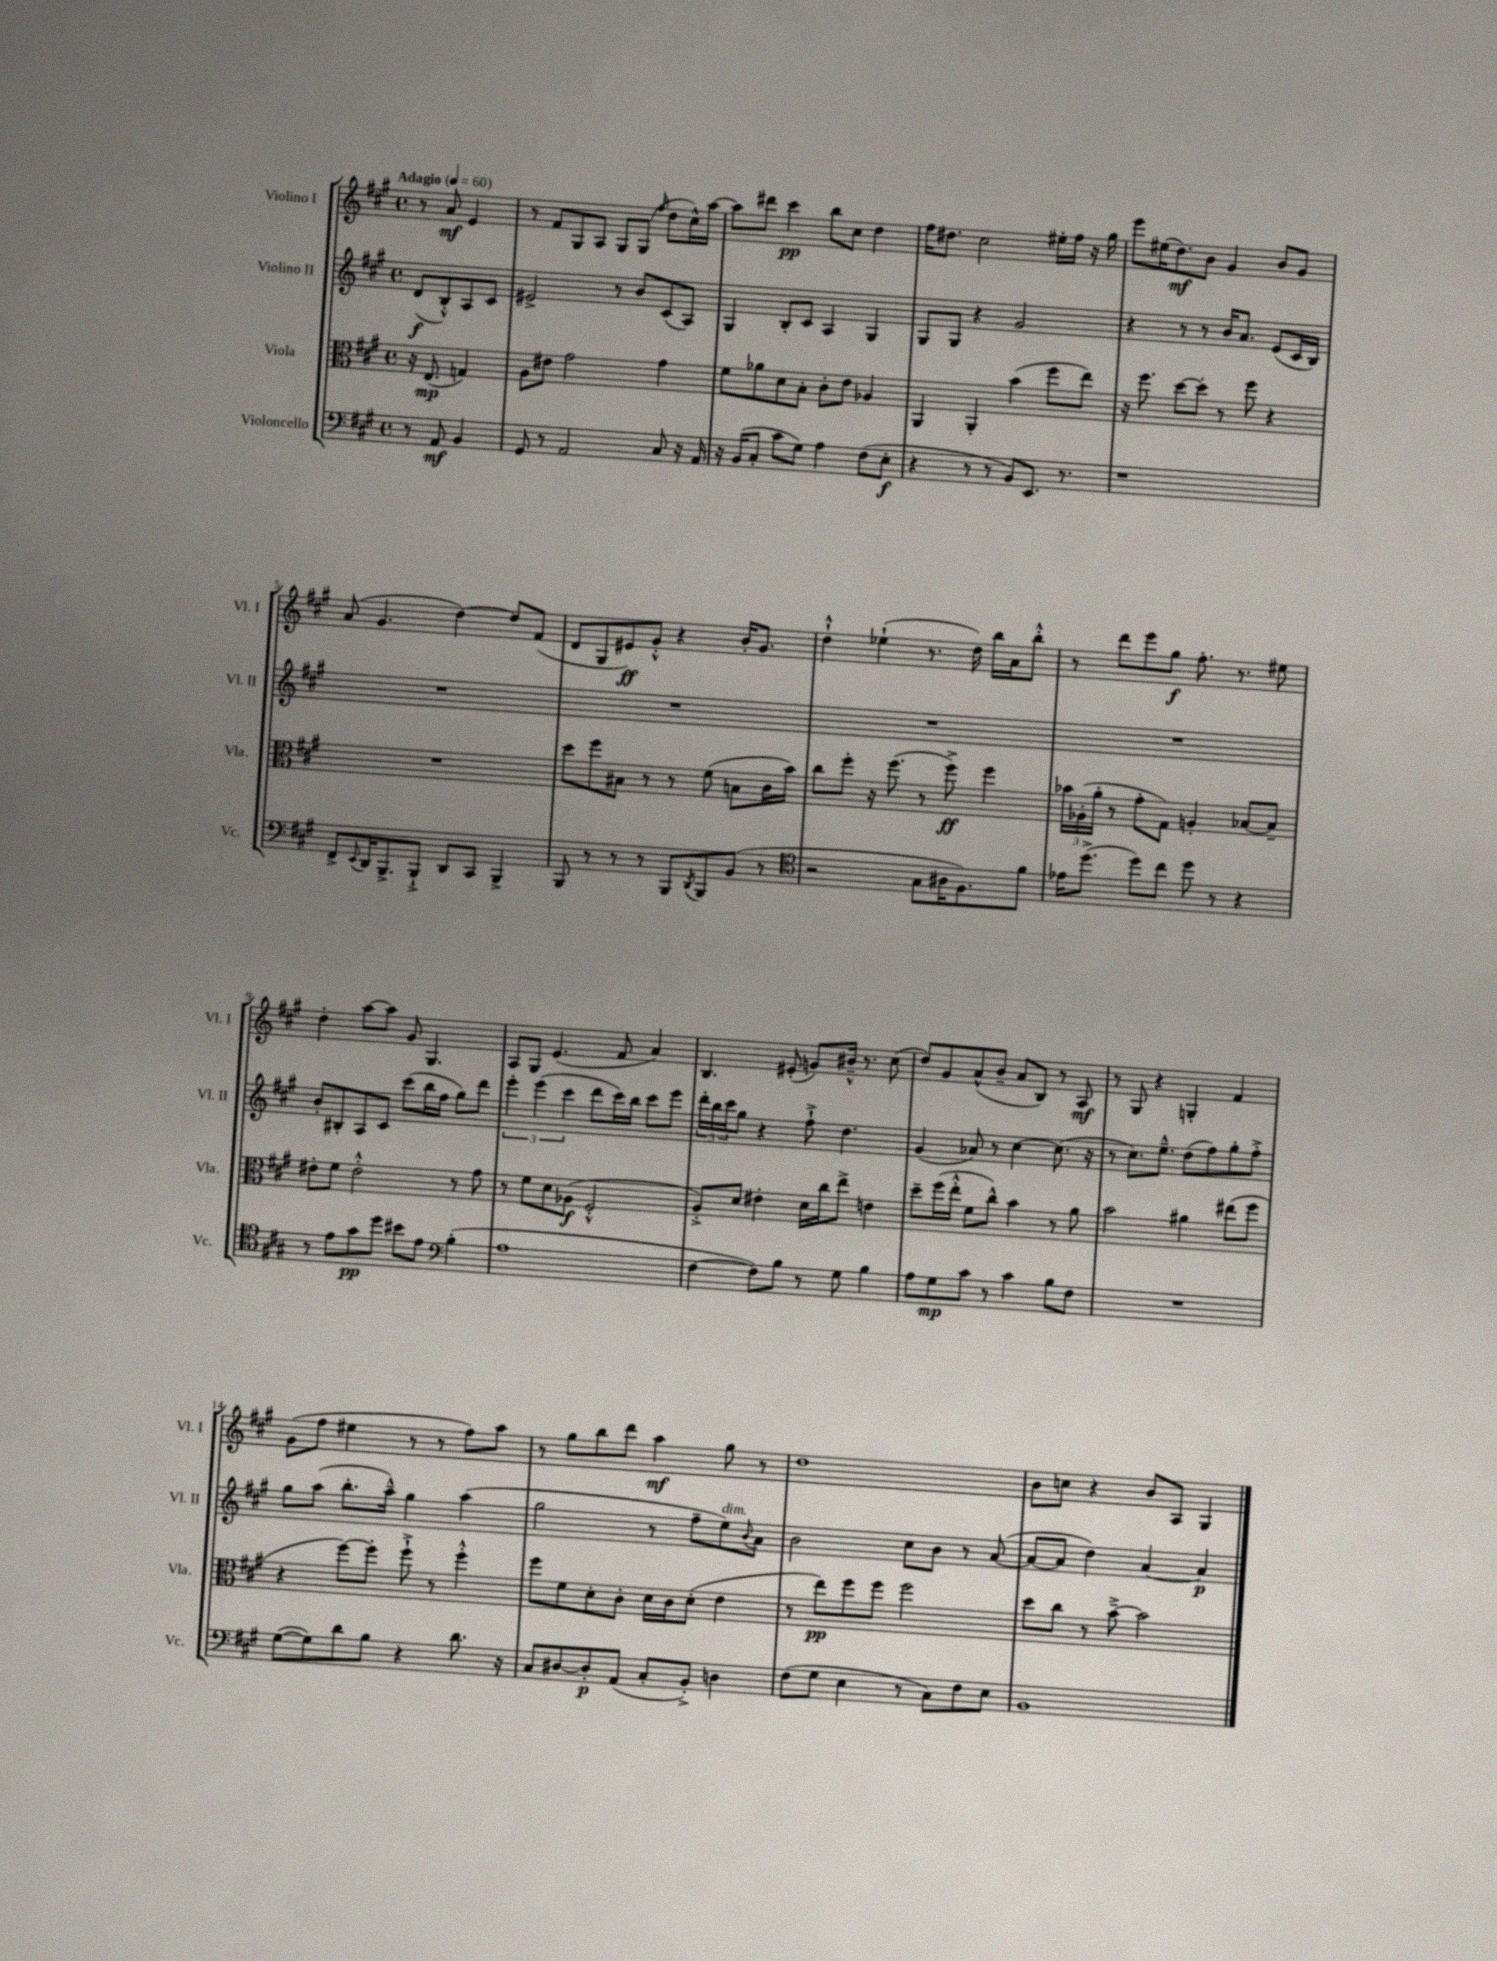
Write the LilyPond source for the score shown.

<<
\new StaffGroup <<
\new Staff = "s0" \with { instrumentName = "Violino I" shortInstrumentName = "Vl. I" } {
    \clef treble \key a \major \defaultTimeSignature \time 4/4 \partial 2 \tempo "Adagio" 4 = 60
    r8 a'8\mf e'4 |
    r8 fis'8 gis8 a8 gis8 gis8( \grace { fis''16 } d''8 cis''16-^) a''16~ |
    a''8 dis'''8 cis'''4\pp b''8 cis''8 d''4 |
    fis''16 dis''8. cis''2 eis''16-. fis''16 r16 gis''16 |
    e'''8 eis''16( d''8.\mf) b'8 gis'4 b'8 gis'8 |
    a'8( gis'4. d''4~) d''8 fis'8( |
    d'8 gis8 eis'8\ff) gis'8-.-^ r4 b'16-. gis'8. |
    d''4-!-^ ees''4-!( r8. d''16) b''16 a'16 b''8-.-^ |
    r8 d'''8 e'''8 gis''8\f fis''8.-. r8. eis''8 |
    d''4-. a''8~ a''8 gis'8 gis4. |
    a8 gis8 e'4.( fis'8 a'4) |
    b4. eis'8-.( g'8) bis'16---^ r8. cis''8( |
    d''8) gis'8 a'8-^( b'8-- a'8 b8) r8 a8\mf |
    r8 gis8 r4 g4-. fis'4 |
    gis'8( fis''8 eis''4 r8 r8 fis''8) a''8 |
    r8 gis''8 b''8 d'''8 a''4\mf gis''8 r8 |
    d''1 |
    b'8 c''8 r4 b'8 a8 gis4 \bar "|." |
}
\new Staff = "s1" \with { instrumentName = "Violino II" shortInstrumentName = "Vl. II" } {
    \clef treble \key a \major \defaultTimeSignature \time 4/4 \partial 2
    d'8\f( b8-.-^) a8 cis'8 |
    eis'2-> r8 b'8 cis'8( a8) |
    gis4 b8-. cis'8 a4 gis4 |
    gis8 gis8 r4 gis'2 |
    r4 r8 r8 b'16 a'8. e'8( cis'16 b16) |
    R1 |
    R1 |
    R1 |
    R1 |
    b'8-. bis8-. a8 cis'8 cis'''8( b''16 fis''16 gis''8) d'''8 |
    \tuplet 3/2 { e'''4-. e'''4( cis'''4 } d'''8 cis'''16) b''16 cis'''8 e'''8 |
    \tuplet 3/2 { d'''16-. b''16 cis'''16 } gis''8 r4 fis''8-!-> d''4. |
    gis'4( aes'8) r8 cis''4~ cis''8.( r16 |
    r8 cis''8.) e''8.---^ d''8( fis''8) gis''8-. fis''8-.-> |
    gis''8 a''8( b''8.-. a''16---^) gis''4 a''4( |
    gis''2 r8 fis''8-- e''8^\markup { \italic "dim." }) \appoggiatura { b'8 } a'8 |
    b'2 cis''8 b'8 r8 a'8~( |
    a'8~ a'8 d''4) a'4~ a'4\p \bar "|." |
}
\new Staff = "s2" \with { instrumentName = "Viola" shortInstrumentName = "Vla." } {
    \clef alto \key a \major \defaultTimeSignature \time 4/4 \partial 2
    r16 e8.\mp( g4) |
    a8 eis'8 gis'2 gis'4 |
    fis'8 aes'8 d'8 b8-. cis'8-. e'8 aes4 |
    a,4 a,4-. b'4( fis''8 e''8) |
    r16 fis''8. d''8~ d''8-. r8 fis''8 r4 |
    R1 |
    d''8 fis''8 bis8 r8 r8 fis'8( b8 cis'16 b'16) |
    cis''8 fis''8-. r16 fis''8.( r8 fis''8->\ff) fis''4 |
    \tuplet 3/2 { bes'16 aes16-.( a'16-. } r8 gis'8-. gis8) a4-. bes8~ bes8-- |
    eis'8-. fis'8 eis'2-.-^ r8 gis'8 |
    r8 fis'8 d'8 aes8\f( fis2-.-^ |
    a8-.->) d'8 eis'4-. d'16 cis''16 e''8-> e'4 |
    d''8-- fis''16( e''16-.-^ fis'8 cis''8-^) b'4 r8 a'8 |
    b'2 ais'4 eis''8( fis''8 |
    r4 fis''8~) fis''8-. fis''8-!-> r8 fis''4-.-^ |
    fis''8 fis'8 d'8-. cis'8-. d'16 cis'16 d'8-.( e'4 |
    r8 e''8\pp) fis''8 fis''8 fis''2 |
    d''8 cis''8 r8 b'8~---> b'2 \bar "|." |
}
\new Staff = "s3" \with { instrumentName = "Violoncello" shortInstrumentName = "Vc." } {
    \clef bass \key a \major \defaultTimeSignature \time 4/4 \partial 2
    r8 a,8\mf b,4 |
    gis,8 r8 a,2 cis8 r16 a,16 |
    r16 b,16( cis8-. cis'8 gis8) a4 fis8( e8-.\f |
    r4 r8 r8 b,8) e,8. r8. |
    r1 |
    fis,8-> \appoggiatura { e,8 } d,16 b,,8.-> b,,8-!-> d,8 cis,8 b,,4-> |
    b,,8 r8 r8 r8 b,,8 \acciaccatura { d,8 } b,,8 b,8( r8 |
    \clef tenor r2 gis8 ais16 fis8.) fis'8 |
    ees'16 d''8.->( d''8) cis''8 d''8 r8 r4 |
    r8 e'8 gis'8\pp d''8 bis'8 e'8 \clef bass b4-.( |
    a1 |
    fis4~ fis8) b8 r8 gis8 b4 |
    a8 gis8\mp cis'8 r8 cis'4 b8 fis8 |
    R1 |
    gis8~( gis8) d'8 b8 r4 d'8. r16 |
    cis8 dis8~ dis8-.\p a,8( cis8-. b,8-.->) d4 |
    fis8( gis8 e4 r8 cis8) fis8 e8 |
    b,1 \bar "|." |
}
>>
>>
